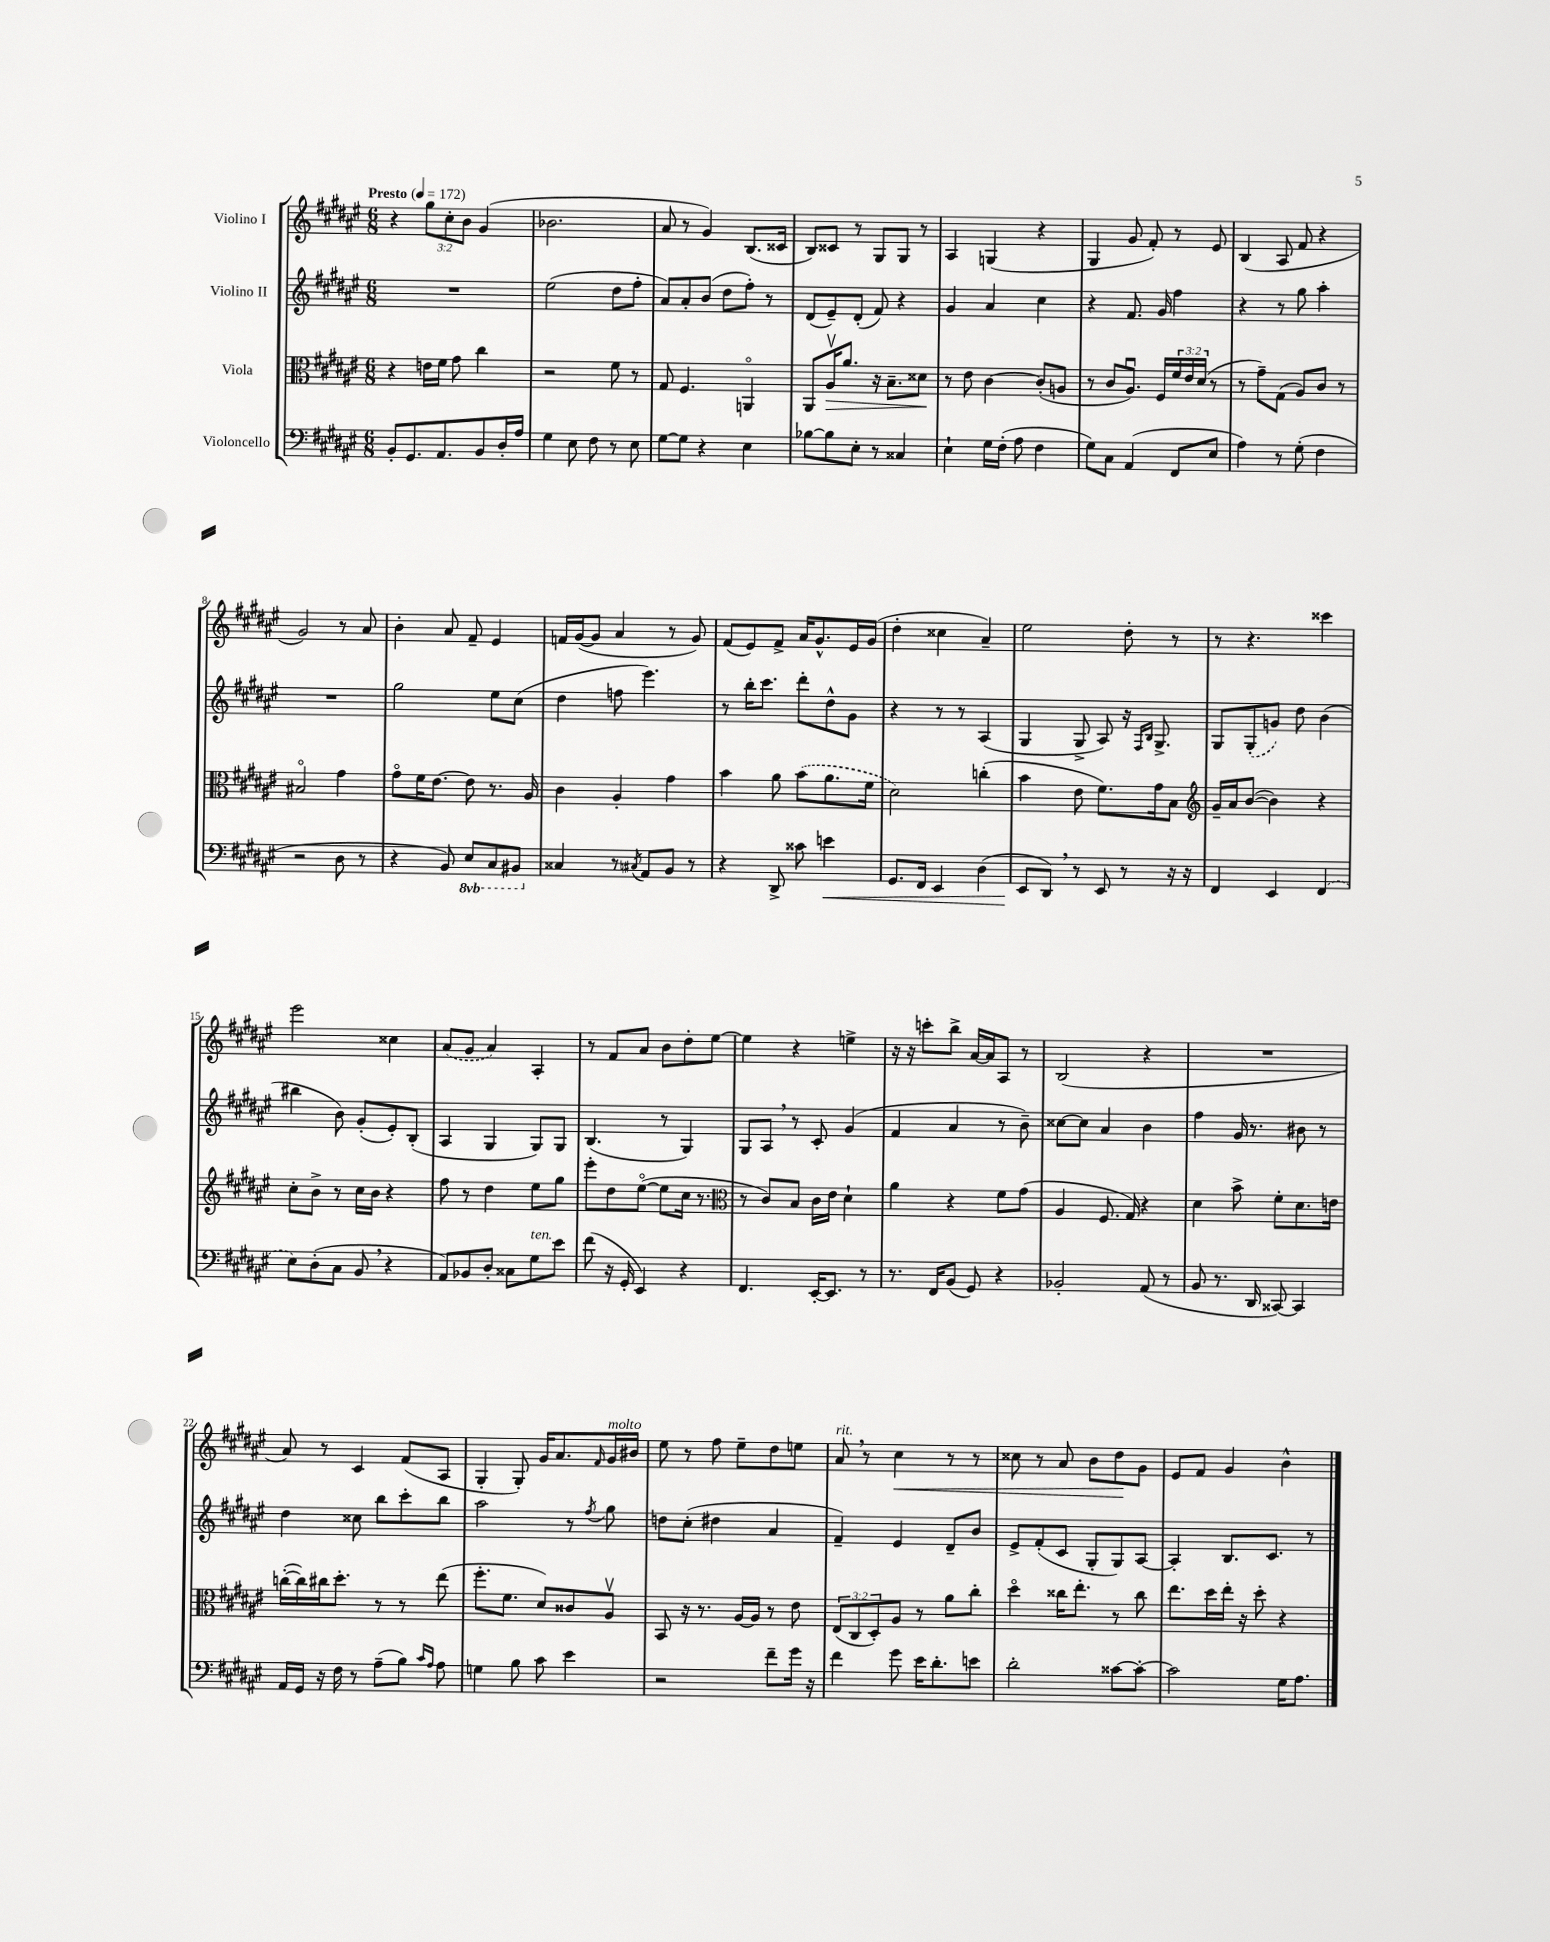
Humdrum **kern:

**kern	**dynam	**kern	**dynam	**kern	**kern	**dynam
*part4	*part4	*part3	*part3	*part2	*part1	*part1
*staff4	*staff4	*staff3	*staff3	*staff2	*staff1	*staff1
*I"Violoncello	*	*I"Viola	*	*I"Violino II	*I"Violino I	*
*clefF4	*	*clefC3	*	*clefG2	*clefG2	*
*k[f#c#g#d#a#e#]	*	*k[f#c#g#d#a#e#]	*	*k[f#c#g#d#a#e#]	*k[f#c#g#d#a#e#]	*
*M6/8	*	*M6/8	*	*M6/8	*M6/8	*
*MM172	*	*MM172	*	*MM172	*MM172	*
=1	=1	=1	=1	=1	=1	=1
!	!	!	!	!	!LO:TX:a:B:t=Presto	!
8BB'/L	.	4r	.	2.r	4r	.
8.GG#/	.	.	.	.	.	.
.	.	16en\LL	.	.	12gg#\L	.
8.AA#/	.	16f#\JJ	.	.	.	.
.	.	.	.	.	12cc#'\	.
.	.	8g#\	.	.	.	.
.	.	.	.	.	12b\J	.
8BB/	.	4cc#\	.	.	(4g#/	.
16D#'/L	.	.	.	.	.	.
16A#/JJ	.	.	.	.	.	.
=2	=2	=2	=2	=2	=2	=2
4G#\	.	2r	.	(2ee#\	2.b-X\	.
8E#\	.	.	.	.	.	.
8F#\	.	.	.	.	.	.
8r	.	8f#\	.	8dd#\L	.	.
8E#\	.	8r	.	8ff#'\J	.	.
=3	=3	=3	=3	=3	=3	=3
[8G#\L	.	8G#/	.	8a#/L)	8a#/	.
8G#\J]	.	4.F#/	.	8a#'/	8r	.
4r	.	.	.	(8b/J	4g#/)	.
.	.	.	.	8dd#\L	.	.
4E#\	.	4AAn/	.	8ff#'\J)	(8.B/L	.
.	.	.	.	8r	.	.
.	.	.	.	.	16c##X/Jk	.
=4	=4	=4	=4	=4	=4	=4
[8B-X\L	.	8AA#/L	.	(8d#/L	8B/L)	.
!	!	!	!LO:HP:b	!	!	!
8B-\]	.	16A#v/K	>	8e#~/)	8c##X/J	.
.	.	8.a#/J	.	.	.	.
8E#'\J	.	.	.	(8d#'/J	8r	.
8r	.	16r	.	8f#/)	8G#/L	.
.	.	8.B~\L	.	.	.	.
4C##X/	.	.	.	4r	8G#/J	.
.	.	8d##X\J	.	.	8r	.
.	.	.	]	.	.	.
=5	=5	=5	=5	=5	=5	=5
4E#`\	.	8r	.	4g#/	4A#/	.
.	.	8e#\	.	.	.	.
16G#\LL	.	[4c#\	.	4a#/	(4Gn/	.
(16F#'\JJ	.	.	.	.	.	.
8A#\	.	.	.	.	.	.
4F#\	.	(8c#'/L]	.	4cc#\	4r	.
.	.	8An/J	.	.	.	.
=6	=6	=6	=6	=6	=6	=6
8G#\L)	.	8r	.	4r	4G#/	.
8C#\J	.	8c#/L	.	.	.	.
(4AA#/	.	8.A#u/J)	.	8.f#/	8g#/	.
.	.	.	.	.	8f#'/)	.
.	.	16F#/LL	.	16g#/	.	.
8FF#/L	.	24f#/	.	4ff#\	8r	.
.	.	24e#/	.	.	.	.
.	.	(24d#/JJ	.	.	.	.
8E#/J	.	8r	.	.	8e#/	.
=7	=7	=7	=7	=7	=7	=7
4A#\)	.	8r	.	4r	(4B/	.
.	.	8g#~\L)	.	.	.	.
8r	.	(8G#\J	.	8r	8A#/	.
(8G#'\	.	8A#/L)	.	8gg#\	8f#/	.
4F#\	.	8c#/J	.	4aa#'\	4r	.
.	.	8r	.	.	.	.
!!LO:LB:g=z
=8	=8	=8	=8	=8	=8	=8
2r	.	2B#X/	.	2.r	2g#/)	.
8D#\	.	4g#\	.	.	8r	.
8r	.	.	.	.	8a#/	.
=9	=9	=9	=9	=9	=9	=9
4r	.	8g#\L	.	2gg#\	4b'\	.
.	.	16f#\K	.	.	.	.
.	.	[8.e#\J	.	.	.	.
8BB/)	.	.	.	.	8a#/	.
*8ba	*	*	*	*	*	*
8EE#/L	.	8e#\]	.	.	8f#~/	.
8CC#/	.	8.r	.	8ee#\L	4e#/	.
8BBB#X/J	.	.	.	(8cc#\J	.	.
.	.	16A#/	.	.	.	.
=10	=10	=10	=10	=10	=10	=10
*X8ba	*	*	*	*	*	*
4C##X/	.	4c#\	.	4dd#\	16fn/LL	.
.	.	.	.	.	([16g#/J	.
.	.	.	.	.	8g#/J]	.
8r	.	4A#'/	.	8ffn\	4a#/	.
8qC#X/	.	.	.	.	.	.
8AA#/L	.	.	.	4.eee#\)	.	.
8BB/J	.	4g#\	.	.	8r	.
8r	.	.	.	.	8g#/)	.
=11	=11	=11	=11	=11	=11	=11
4r	.	4b\	.	8r	(8f#/L	.
.	.	.	.	16bb'\KL	8e#/)	.
.	.	.	.	8.ccc#\J	.	.
8DD#^/	.	8a#\	.	.	8f#^/J	.
8c##X\	.	(8b\L	.	8ddd#'\L	16a#/KL	.
.	.	.	.	.	8.g#^^/	.
!	!LO:HP:b	!	!	!	!	!
4en\	<	8.a#\	.	8dd#^^\	.	.
.	.	.	.	8g#\J	16e#/L	.
.	.	16f#\Jk	.	.	(16g#/JJ	.
=12	=12	=12	=12	=12	=12	=12
8.GG#/L	.	2d#\)	.	4r	4dd#'\	.
16FF#/Jk	.	.	.	.	.	.
4EE#/	.	.	.	8r	4cc##X\	.
.	.	.	.	8r	.	.
(4D#\	.	(4ccn'\	.	(4A#/	4a#~/)	.
=13	=13	=13	=13	=13	=13	=13
8EE#/L	.	4b\	.	4G#/	2ee#\	.
8DD#,/J)	[	.	.	.	.	.
8r	.	8e#\	.	8G#^/	.	.
8EE#/	.	8.f#\L)	.	8A#/)	.	.
8r	.	.	.	16r	8dd#'\	.
.	.	.	.	16qqF#/LL	.	.
.	.	.	.	16qqB/JJ	.	.
.	.	16g#\k	.	8.G#^/	.	.
16r	.	8B\J	.	.	8r	.
16r	.	.	.	.	.	.
=14	=14	=14	=14	=14	=14	=14
*	*	*clefG2	*	*	*	*
4FF#/	.	16g#~/LL	.	8G#/L	8r	.
.	.	16a#/J	.	.	.	.
.	.	([8b/J	.	(8G#'/	4.r	.
4EE#/	.	4b\])	.	8gn/J)	.	.
.	.	.	.	8dd#\	.	.
(4FF#/	.	4r	.	(4b\	4ccc##X\	.
!!LO:LB:g=z
=15	=15	=15	=15	=15	=15	=15
8E#\L)	.	8cc#'\L	.	4bb#X\	2eee#\	.
(8D#'\	.	8b^\J	.	.	.	.
8C#\J	.	8r	.	8b\)	.	.
8BB,/	.	16cc#\LL	.	(8g#'/L	.	.
.	.	16b\JJ	.	.	.	.
4r	.	4r	.	8e#'/)	4cc##X\	.
.	.	.	.	(8B'/J	.	.
=16	=16	=16	=16	=16	=16	=16
8AA#/L)	.	8ff#\	.	4A#/	(8a#/L	.
8BB-X/	.	8r	.	.	8g#/J	.
8D#'/J	.	4dd#\	.	4G#/	4a#/)	.
8C##X\L	.	.	.	.	.	.
!LO:TX:a:i:t=ten.	!	!	!	!	!	!
8G#\	.	8ee#\L	.	8G#/L)	4A#'/	.
8e#\J	.	8gg#\J	.	8G#/J	.	.
=17	=17	=17	=17	=17	=17	=17
(8f#\	.	8eee#'\L	.	(4.B/	8r	.
16r	.	8dd#\	.	.	8f#/L	.
16GG#'/	.	.	.	.	.	.
4EE#/)	.	([8ee#\J	.	.	8a#/J	.
.	.	8ee#\L]	.	8r	8b\L	.
4r	.	16cc#\Jk	.	4G#/)	8dd#'\	.
.	.	8.r	.	.	.	.
.	.	.	.	.	[8ee#\J	.
=18	=18	=18	=18	=18	=18	=18
*	*	*clefC3	*	*	*	*
4.FF#/	.	8r	.	8G#/L	4ee#\]	.
.	.	8c#/L)	.	8A#,/J	.	.
.	.	8B/J	.	8r	4r	.
[16EE#'/KL	.	16c#\LL	.	8c#'/	.	.
8.EE#/J]	.	16e#\JJ	.	.	.	.
.	.	4d#`\	.	(4g#/	4een^\	.
8r	.	.	.	.	.	.
=19	=19	=19	=19	=19	=19	=19
8.r	.	4a#\	.	4f#/	16r	.
.	.	.	.	.	16r	.
.	.	.	.	.	8cccn'\L	.
16FF#/KL	.	.	.	.	.	.
(8BB/J	.	4r	.	4a#/	8bb^\J	.
8GG#/)	.	.	.	.	[16a#/LL	.
.	.	.	.	.	16a#/J]	.
4r	.	8f#\L	.	8r	8A#/J	.
.	.	(8g#\J	.	8b~\)	8r	.
=20	=20	=20	=20	=20	=20	=20
2BB-X'/	.	4A#/	.	[8cc##X\L	(2B/	.
.	.	.	.	8cc##\J]	.	.
.	.	8.F#/	.	4a#/	.	.
.	.	16G#/)	.	.	.	.
(8AA#/	.	4r	.	4b\	4r	.
8r	.	.	.	.	.	.
=21	=21	=21	=21	=21	=21	=21
8BB/	.	4d#\	.	4ff#\	2.r	.
8.r	.	.	.	.	.	.
.	.	8b^\	.	16g#/	.	.
16DD#/	.	.	.	8.r	.	.
[8CC##X/)	.	8f#'\L	.	.	.	.
4CC##/]	.	8.d#\	.	8b#X\	.	.
.	.	.	.	8r	.	.
.	.	16en\Jk	.	.	.	.
!!LO:LB:g=z
=22	=22	=22	=22	=22	=22	=22
16AA#/LL	.	([16ccn'\LL	.	4dd#\	8a#/)	.
16GG#/JJ	.	16cc\])	.	.	.	.
16r	.	16cc#X\J	.	.	8r	.
16F#\	.	8.dd#'\J	.	.	.	.
8r	.	.	.	8cc##X\	4c#/	.
(8A#~\L	.	8r	.	8bb\L	.	.
8B\J)	.	8r	.	8ccc#'\	(8f#/L	.
16qqc#/LL	.	.	.	.	.	.
16qqA#/JJ	.	.	.	.	.	.
8A#\	.	(8ee#\	.	8bb\J	8A#/J	.
=23	=23	=23	=23	=23	=23	=23
4Gn\	.	8.ff#'\L	.	2aa#\	4G#'/	.
.	.	8.f#\J	.	.	.	.
8B\	.	.	.	.	8G#'/)	.
8c#\	.	8d#/L)	.	.	16g#/KL	.
.	.	.	.	.	8.a#/	.
4e#\	.	8c##X/	.	8r	.	.
.	.	.	.	8qff#/	16qqf#/	.
!	!	!	!	!	!LO:TX:a:i:t=molto	!
.	.	8A#v/J	.	8gg#\	16g#/L	.
.	.	.	.	.	16b#X/JJ	.
=24	=24	=24	=24	=24	=24	=24
2r	.	8BB/	.	8ddn\L	8ee#\	.
.	.	16r	.	(8cc#'\J	8r	.
.	.	8.r	.	.	.	.
.	.	.	.	4dd#X\	8ff#\	.
.	.	[16A#/LL	.	.	8ee#~\L	.
.	.	16A#/JJ]	.	.	.	.
8f#~\L	.	8r	.	4a#/	8dd#\	.
16g#\Jk	.	8e#\	.	.	8een\J	.
16r	.	.	.	.	.	.
=25	=25	=25	=25	=25	=25	=25
!	!	!	!	!	!LO:TX:a:i:t=rit.	!
4f#\	.	(12E#/L	.	4f#~/)	8a#,/	.
.	.	12C#/	.	.	.	.
.	.	.	.	.	8r	.
.	.	12D#'/)	.	.	.	.
!	!	!	!	!	!	!LO:HP:b
8g#\	.	8A#/J	.	4e#/	4cc#\	<
16e#\KL	.	8r	.	.	.	.
8.d#'\	.	.	.	.	.	.
.	.	8a#\L	.	8d#~/L	8r	.
8en\J	.	8cc#'\J	.	8b/J	8r	.
=26	=26	=26	=26	=26	=26	=26
2d#'\	.	4dd#\	.	8e#^/L	8cc##X\	.
.	.	.	.	(8f#'/	8r	.
.	.	16cc##X\KL	.	8c#/J	8a#/	.
.	.	8.ee#'\J	.	.	.	.
.	.	.	.	8G#'/L	8b\L	.
[8c##X\L	.	8r	.	8G#/)	8dd#\	.
8c##'\J_	.	8cc##\	.	[8A#/J	8g#\J	[
=27	=27	=27	=27	=27	=27	=27
2c##\]	.	8.ee#\L	.	4A#'/]	8e#/L	.
.	.	.	.	.	8f#/J	.
.	.	16dd#\L	.	.	.	.
.	.	16ee#'\JJ	.	8.B/L	4g#/	.
.	.	16r	.	.	.	.
.	.	8dd#'\	.	.	.	.
.	.	.	.	8.c#/J	.	.
16G#\KL	.	4r	.	.	4b^^\	.
8.A#\J	.	.	.	.	.	.
.	.	.	.	8r	.	.
==	==	==	==	==	==	==
*-	*-	*-	*-	*-	*-	*-
